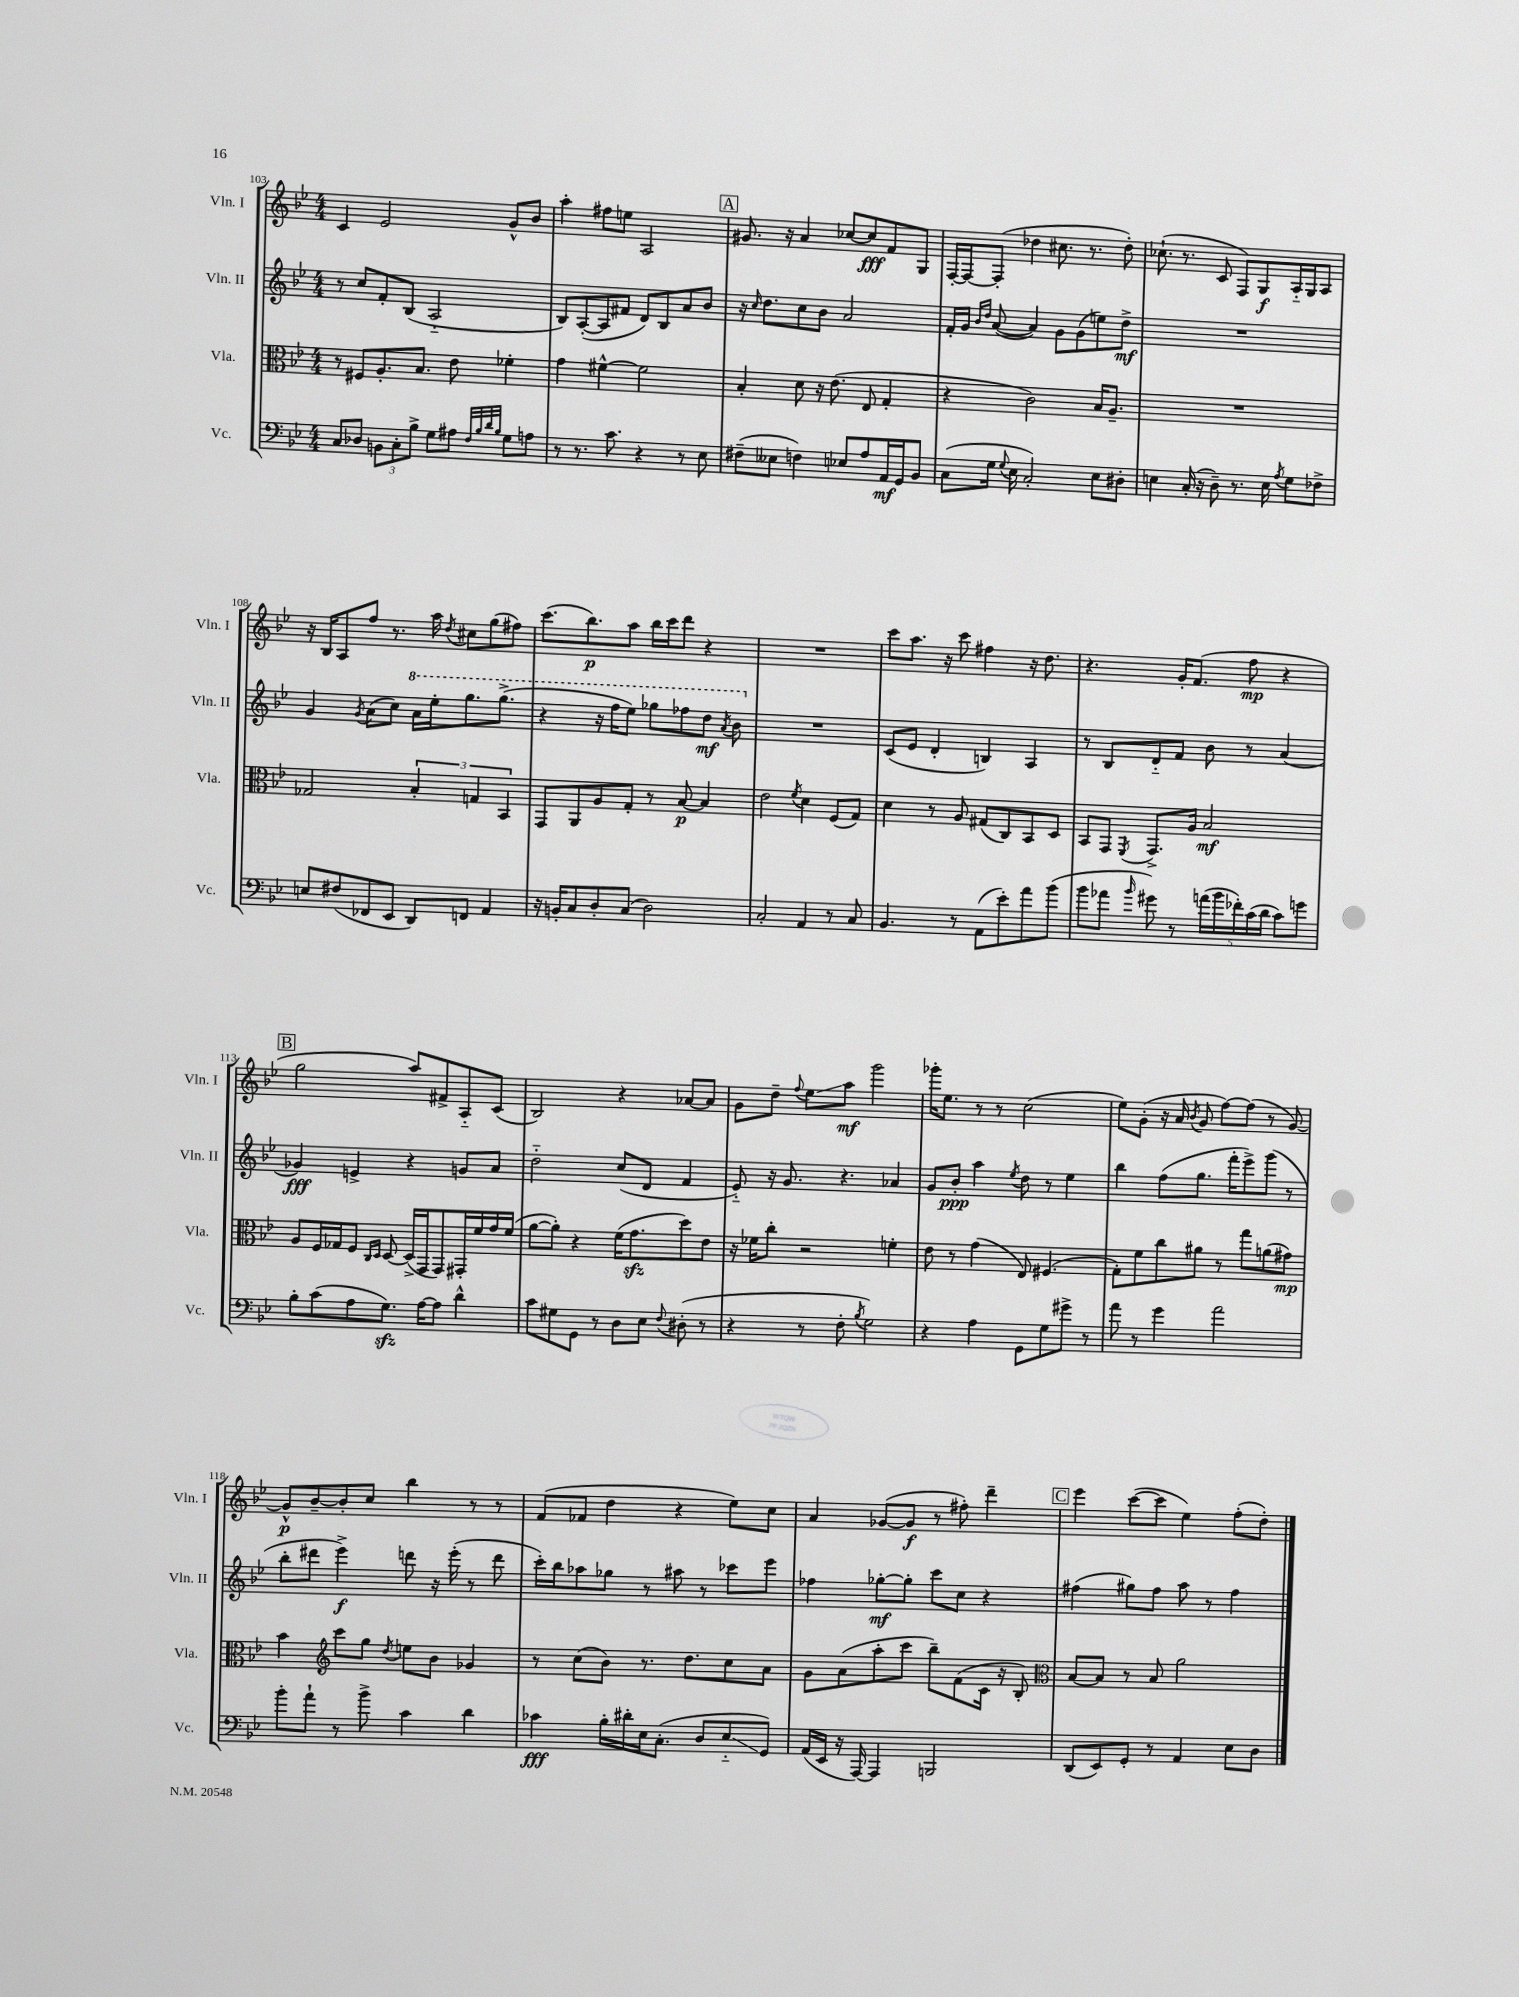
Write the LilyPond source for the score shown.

<<
\new StaffGroup <<
\new Staff = "s0" \with { instrumentName = "Vln. I" shortInstrumentName = "Vln. I" } {
    \clef treble \key bes \major \numericTimeSignature \time 4/4
    \autoBeamOff c'4 ees'2 g'8[-^ bes'8] |
    a''4-. fis''8[ e''8] a2 |
    \mark \markup { \box "A" } gis'8. r16 a'4 ces''8[~ ces''8\fff f'8 g8] |
    f16[~-. f16~ f8]-.( des''4 cis''8. r8. des''8-.) |
    ces''8.-!( r8. c'8 f8[) g8\f a16-_ g16 a8] |
    r16 bes16[ a8 f''8] r8. a''16 \acciaccatura { d''8 } cis''8[ g''8( fis''8]) |
    c'''8.[( bes''8.\p) a''8] bes''16[ c'''16 d'''8] r4 |
    R1 |
    c'''8[ a''8.] r16 c'''8 fis''4 r16 d''8. |
    r4. g'16[-. f'8.]( f''8\mp r4 |
    \mark \markup { \box "B" } g''2 a''8[) fis'8-> a8-_ c'8]( |
    bes2) r4 aes'8[~ aes'8] |
    g'8[ d''8]-- \appoggiatura { f''8 } ees''8[\glissando a''8]\mf g'''2 |
    ges'''16[-. ees''8.] r8 r8 c''2( |
    ees''8[) g'8]-.( r16 a'16 \acciaccatura { bes'8 } g'8 f''8[~) f''8]( r8 g'8~) |
    g'8[-^\p bes'8~-- bes'8-. c''8] bes''4 r8 r8 |
    f'8[( fes'8] d''4 r4 ees''8[) c''8] |
    a'4 ges'8[~( ges'8]\f r8 fis''8-.) d'''4-- |
    \mark \markup { \box "C" } ees'''4 c'''8[~( c'''8] ees''4) f''8[-.( d''8]-.) \bar "|." |
}
\new Staff = "s1" \with { instrumentName = "Vln. II" shortInstrumentName = "Vln. II" } {
    \clef treble \key bes \major \numericTimeSignature \time 4/4
    \autoBeamOff r8 c''8[ f'8-. bes8]( a2-_ |
    bes8[) a8~-.( a8 fis'8] d'8[) bes8 a'8 bes'8] |
    \mark \markup { \box "A" } r16 \grace { c''16 } d''8.[ c''8 bes'8] a'2 |
    f'16[-. g'16] \grace { bes'16[ d''16] } a'8~( a'4) g'8[ g'8( e''8) d''8]->\mf |
    R1 |
    g'4 \acciaccatura { g'8 } a'8[( c''8]) \ottava #1 a''16[ ees'''16-. g'''8. g'''8.]->( |
    r4 r16 f'''16[ ees'''8]) ges'''8[ fes'''8 d'''8]\mf \acciaccatura { a''8 } bes''8 \ottava #0 |
    R1 |
    c'8[( ees'8] d'4-. b4) a4 |
    r8 bes8[ d'8-_ f'8] bes'8 r8 a'4( |
    \mark \markup { \box "B" } ges'4\fff) e'4-> r4 g'8[ a'8] |
    d''2-_ c''8[( d'8] f'4 |
    ees'8-_) r16 g'8. r4. aes'4 |
    g'8[ bes'8]-.\ppp a''4 \acciaccatura { ees''8 } d''8 r8 ees''4 |
    bes''4 f''8[( g''8.] f'''16[-. ees'''8->) g'''8]( r8 |
    bes''8[-. dis'''8] ees'''4->\f) d'''8 r16 ees'''16-.( r8 d'''8 |
    c'''16[-.) bes''16 aes''8 ges''8] r8 ais''8 r8 ces'''8[ ees'''8] |
    fes''4 ges''8[~-.\mf ges''8]-. c'''8[ c''8] r4 |
    \mark \markup { \box "C" } fis''4( gis''8[) fis''8] a''8 r8 fis''4 \bar "|." |
}
\new Staff = "s2" \with { instrumentName = "Vla." shortInstrumentName = "Vla." } {
    \clef alto \key bes \major \numericTimeSignature \time 4/4
    \autoBeamOff r8 fis8[ a8.-. bes8.] ees'8 fes'4-. |
    g'4 fis'4~-^ fis'2 |
    \mark \markup { \box "A" } bes4-. d'8 r16 ees'8.( ees8 g4-. |
    r4 c'2) bes16[ a8.]-- |
    R1 |
    ges2 \tuplet 3/2 { bes4-. g4 bes,4 } |
    g,8[ a,8 a8 g8]-. r8 bes8~\p bes4 |
    ees'2 \acciaccatura { f'8 } d'4 f8[( g8]) |
    d'4 r8 a8 gis8[( c8) bes,8 d8] |
    bes,8[ g,8] \acciaccatura { f,8 } g,8.[-> a16] bes2\mf |
    \mark \markup { \box "B" } a8[ f16 ges16 f8] \grace { c16[ d16] } d8~ d16[->( g,16 g,8) gis,16-. f'16 g'16 f'16]( |
    a'8[~ a'8]-.) r4 f'16[( g'8.\sfz d''8) ees'8] |
    r16 fes'16[ c''8]-. r2 f'4-. |
    ees'8 r8 g'4( ees8) fis4.( |
    g8[-.) f'8 c''8 ais'8] r8 g''8[ a'8( gis'8]\mp) |
    bes'4 \clef treble c'''8[ g''8] \acciaccatura { d''8 } e''8[ bes'8] ges'4 |
    r8 c''8[( bes'8]) r8. d''8.[ c''8 a'8] |
    g'8[ a'8( a''8-. c'''8] bes''8[--) f'8( c'16] r16 bes8-.) |
    \mark \markup { \box "C" } \clef alto bes8[~ bes8] r8 bes8 a'2 \bar "|." |
}
\new Staff = "s3" \with { instrumentName = "Vc." shortInstrumentName = "Vc." } {
    \clef bass \key bes \major \numericTimeSignature \time 4/4
    \autoBeamOff c8[ des8] \tuplet 3/2 { b,8[ c8-. bes8]-> } g8[ ais8] \grace { f32[ bes32 d'32 bes32] } g8[ a8] |
    r8 r8. c'8. r4 r8 ees8 |
    \mark \markup { \box "A" } fis8[--( eeses8] f4) ees8[ a8 a,16\mf g,16 bes,8] |
    c8[( g16] \appoggiatura { g8 } ees16 c2-.) ees8[ dis8]-. |
    e4 c16-.( r16 d8--) r8. e16 \acciaccatura { a8 } g8[ fes8]-> |
    e8[ fis8( fes,8 ees,8] d,8[) f,8] a,4 |
    r16 b,16[-. c8 d8-. c8]( d2) |
    c2-. a,4 r8 c8 |
    bes,4. r8 a,8[( ees'8-.) a'8 bes'8]( |
    bes'8[ aes'8] \grace { bes'16 } gis'8) r8 \tuplet 5/4 { a'16[( bes'16 fes'16-.) c'16( d'16] } c'8[) g'8] |
    \mark \markup { \box "B" } bes8[-. c'8( a8 g8.]\sfz) a16[~ a8] d'4-^ |
    c'8[ gis8 g,8] r8 d8[ ees8] \appoggiatura { f8 } dis8-.( r8 |
    r4 r8 f8-. \acciaccatura { bes8 } g2) |
    r4 a4 g,8[ g8 gis'8]-> r8 |
    a'8 r8 g'4 a'2 |
    bes'8[-. a'8]-! r8 bes'8-> c'4 d'4 |
    ces'4\fff bes16[-. dis'16-. ees16 c8.]-.( d8[ ees8-_\glissando g,8]) |
    a,16[( ees,16] r16 a,,16~) a,,4 b,,2 |
    \mark \markup { \box "C" } d,8[( ees,8) g,8]-. r8 a,4 ees8[ d8] \bar "|." |
}
>>
>>
\layout { \context { \Score currentBarNumber = #103 } }
